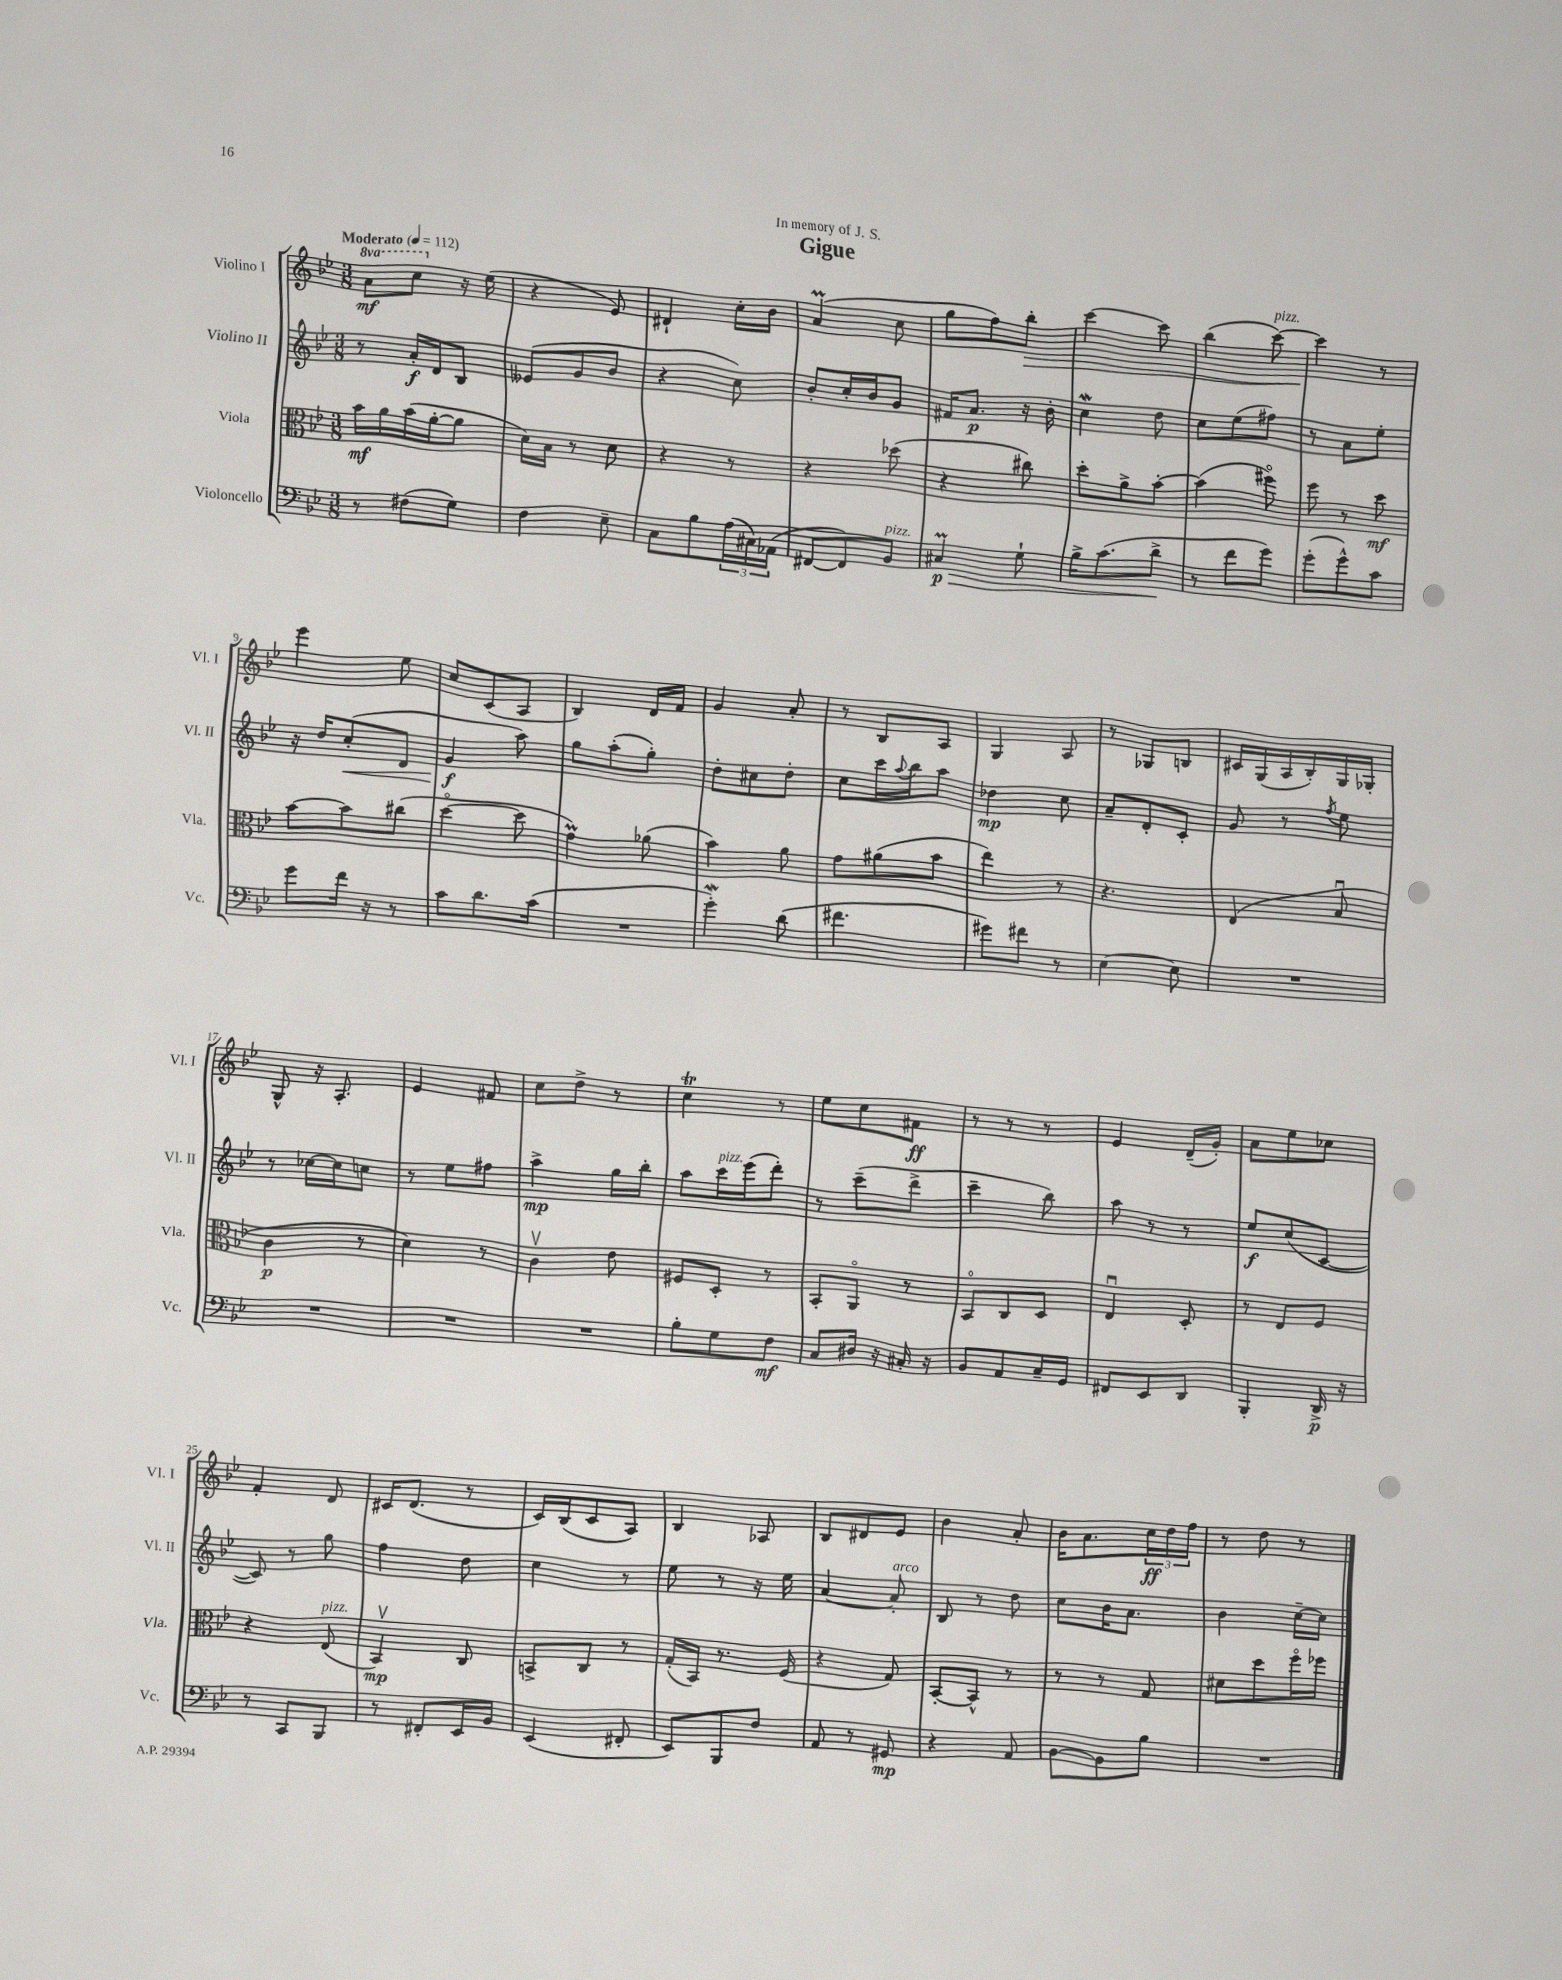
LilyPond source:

\header { title = "Gigue" dedication = "In memory of J. S." }
<<
\new StaffGroup <<
\new Staff = "s0" \with { instrumentName = "Violino I" shortInstrumentName = "Vl. I" } {
    \clef treble \key bes \major \numericTimeSignature \time 3/8 \set Staff.ottavationMarkups = #ottavation-simple-ordinals \tempo "Moderato" 4 = 112
    \ottava #1 a''8\mf c'''8 \ottava #0 r16 ees''16( |
    r4 ees'8) |
    dis'4-! c''16-. bes'16 |
    a'4\prall( c''8 |
    g''8 f''8) bes''8-.\> |
    c'''4~ c'''8 |
    bes''4( c'''8~^\markup { \italic "pizz." }) |
    c'''4\! r8 |
    ees'''4 ees''8 |
    c''8 c'8( a8 |
    bes4) d'16 f'16 |
    g'4 a'8-. |
    r8 bes8 a8 |
    g4 a8 |
    r8 ges8 b8 |
    cis'16 g16( a16 bes16-.) g16 ges16-. |
    g8-^ r16 a8.-. |
    ees'4 fis'8 |
    c''8 d''8-> r8 |
    c''4\trill r8 |
    ees''8 c''8 fis'8\ff |
    r8 r8 r8 |
    ees'4 d'16--( g'16-.) |
    a'8 ees''8 ces''8 |
    f'4-. d'8 |
    cis'16 d'8.( r8 |
    c'16) bes16( c'8 a8) |
    bes4 aes8 |
    bes8 dis'8 ees'8 |
    bes'4 a'8-. |
    bes'16 a'8. \tuplet 3/2 { c''16\ff d''16 f''16 } |
    r8 d''8 r8 \bar "|." |
}
\new Staff = "s1" \with { instrumentName = "Violino II" shortInstrumentName = "Vl. II" } {
    \clef treble \key bes \major \numericTimeSignature \time 3/8
    r8 a'16-.\f d'16 bes8 |
    eeses'8( g'8 bes'8 |
    r4 c''8) |
    bes'8-. c''16-. bes'16 g'8 |
    fis'16 a'8.\p r16 bes'16-. |
    c''4\mordent d''8 |
    c''8 ees''8( fis''8) |
    r8 a'8 ees''8-. |
    r16 d''16 c''8-.\<( d'8 |
    g'4\f\! a''8) |
    g''8 a''8-.( g''8-.) |
    d''8-. cis''8 d''8-. |
    c''8 c'''16 \appoggiatura { a''8 } bes''16 a''8 |
    des''4\mp c''8 |
    a'8-- d'8-. c'8-. |
    g'8 r8 \acciaccatura { f''8 } ees''8 |
    r8 ces''16~ ces''16 c''8 |
    r8 ees''8 fis''8 |
    a''4->\mp g''16 bes''16-. |
    a''8 c'''16^\markup { \italic "pizz." } ees'''16( d'''8-.) |
    r8 c'''8--( d'''8-> |
    c'''4-- bes''8) |
    a''8 r8 r8 |
    ees''8\f c''8( c'8~ |
    c'8) r8 g''8 |
    f''4 d''8 |
    c''4 r8 |
    ees''8 r8 r16 ees''16 |
    a'4~ a'8-.^\markup { \italic "arco" } |
    bes8 r8 d''8 |
    c''8 bes'16 a'8. |
    bes'4 c''16~-- c''16 \bar "|." |
}
\new Staff = "s2" \with { instrumentName = "Viola" shortInstrumentName = "Vla." } {
    \clef alto \key bes \major \numericTimeSignature \time 3/8
    bes'16\mf a'16 bes'16( a'16~-. a'8 |
    d'16) bes16 r8 d'8 |
    r4 r8 |
    r4 des''8( |
    r4 cis''8) |
    d''8-. a'8-> bes'8~-. |
    bes'4( fis''8\flageolet) |
    f''8 r8 d''8\mf |
    bes'8~ bes'8 cis''8( |
    d''4~\flageolet d''8 |
    g'4\prall) aes'8( |
    bes'4) a'8 |
    g'8 ais'8( bes'8 |
    ees''4) r8 |
    r4. |
    ees4( bes8\downbow |
    c'4\p r8 |
    d'4) r8 |
    c'4\upbow ees'8 |
    fis8 d8-. r8 |
    bes,8-. a,8\flageolet r8 |
    bes,8\flageolet c8 d8 |
    ees4\downbow d8-. |
    r8 ees8 f8 |
    r4 ees8^\markup { \italic "pizz." }( |
    bes,4\upbow\mp) c8 |
    b,8-> c8 r8 |
    g16-.( bes,16) r8. f16( |
    r4 g8) |
    bes,8~-. bes,8-^ r8 |
    r8 r8 g8 |
    dis'8 d''8 f''16\flageolet fes''16 \bar "|." |
}
\new Staff = "s3" \with { instrumentName = "Violoncello" shortInstrumentName = "Vc." } {
    \clef bass \key bes \major \numericTimeSignature \time 3/8
    r8 fis8( g8) |
    f4 ees8-- |
    c8 bes8 \tuplet 3/2 { a16( cis16) aes,16( } |
    fis,8~ fis,8) bes,8^\markup { \italic "pizz." } |
    cis4\prall\p\> g8-! |
    bes16-> c'8.( d'8->\! |
    r8 f'8 g'8) |
    g'8-.( g'8-^) c'8 |
    g'8 f'16 r16 r8 |
    c'8 d'8. c'16( |
    R4. |
    g'4-.\mordent) d'8( |
    fis'4. |
    gis'8) fis'8 r8 |
    ees4~ ees8 |
    R4. |
    R4. |
    R4. |
    R4. |
    bes8-. g8 f8\mf |
    c8 dis16 r16 cis16-. r16 |
    bes,8 a,8 c16-- g,16 |
    fis,8 ees,8 d,8 |
    bes,,4-. d,16->\p r16 |
    r8 c,8 bes,,8 |
    r8 fis,8-. ees,16 bes,16 |
    ees,4( fis,8-. |
    ees,8) bes,,8 f8 |
    a,8 r8 gis,8\mp |
    r4 a,8 |
    bes,8~ bes,8 bes8 |
    R4. \bar "|." |
}
>>
>>
